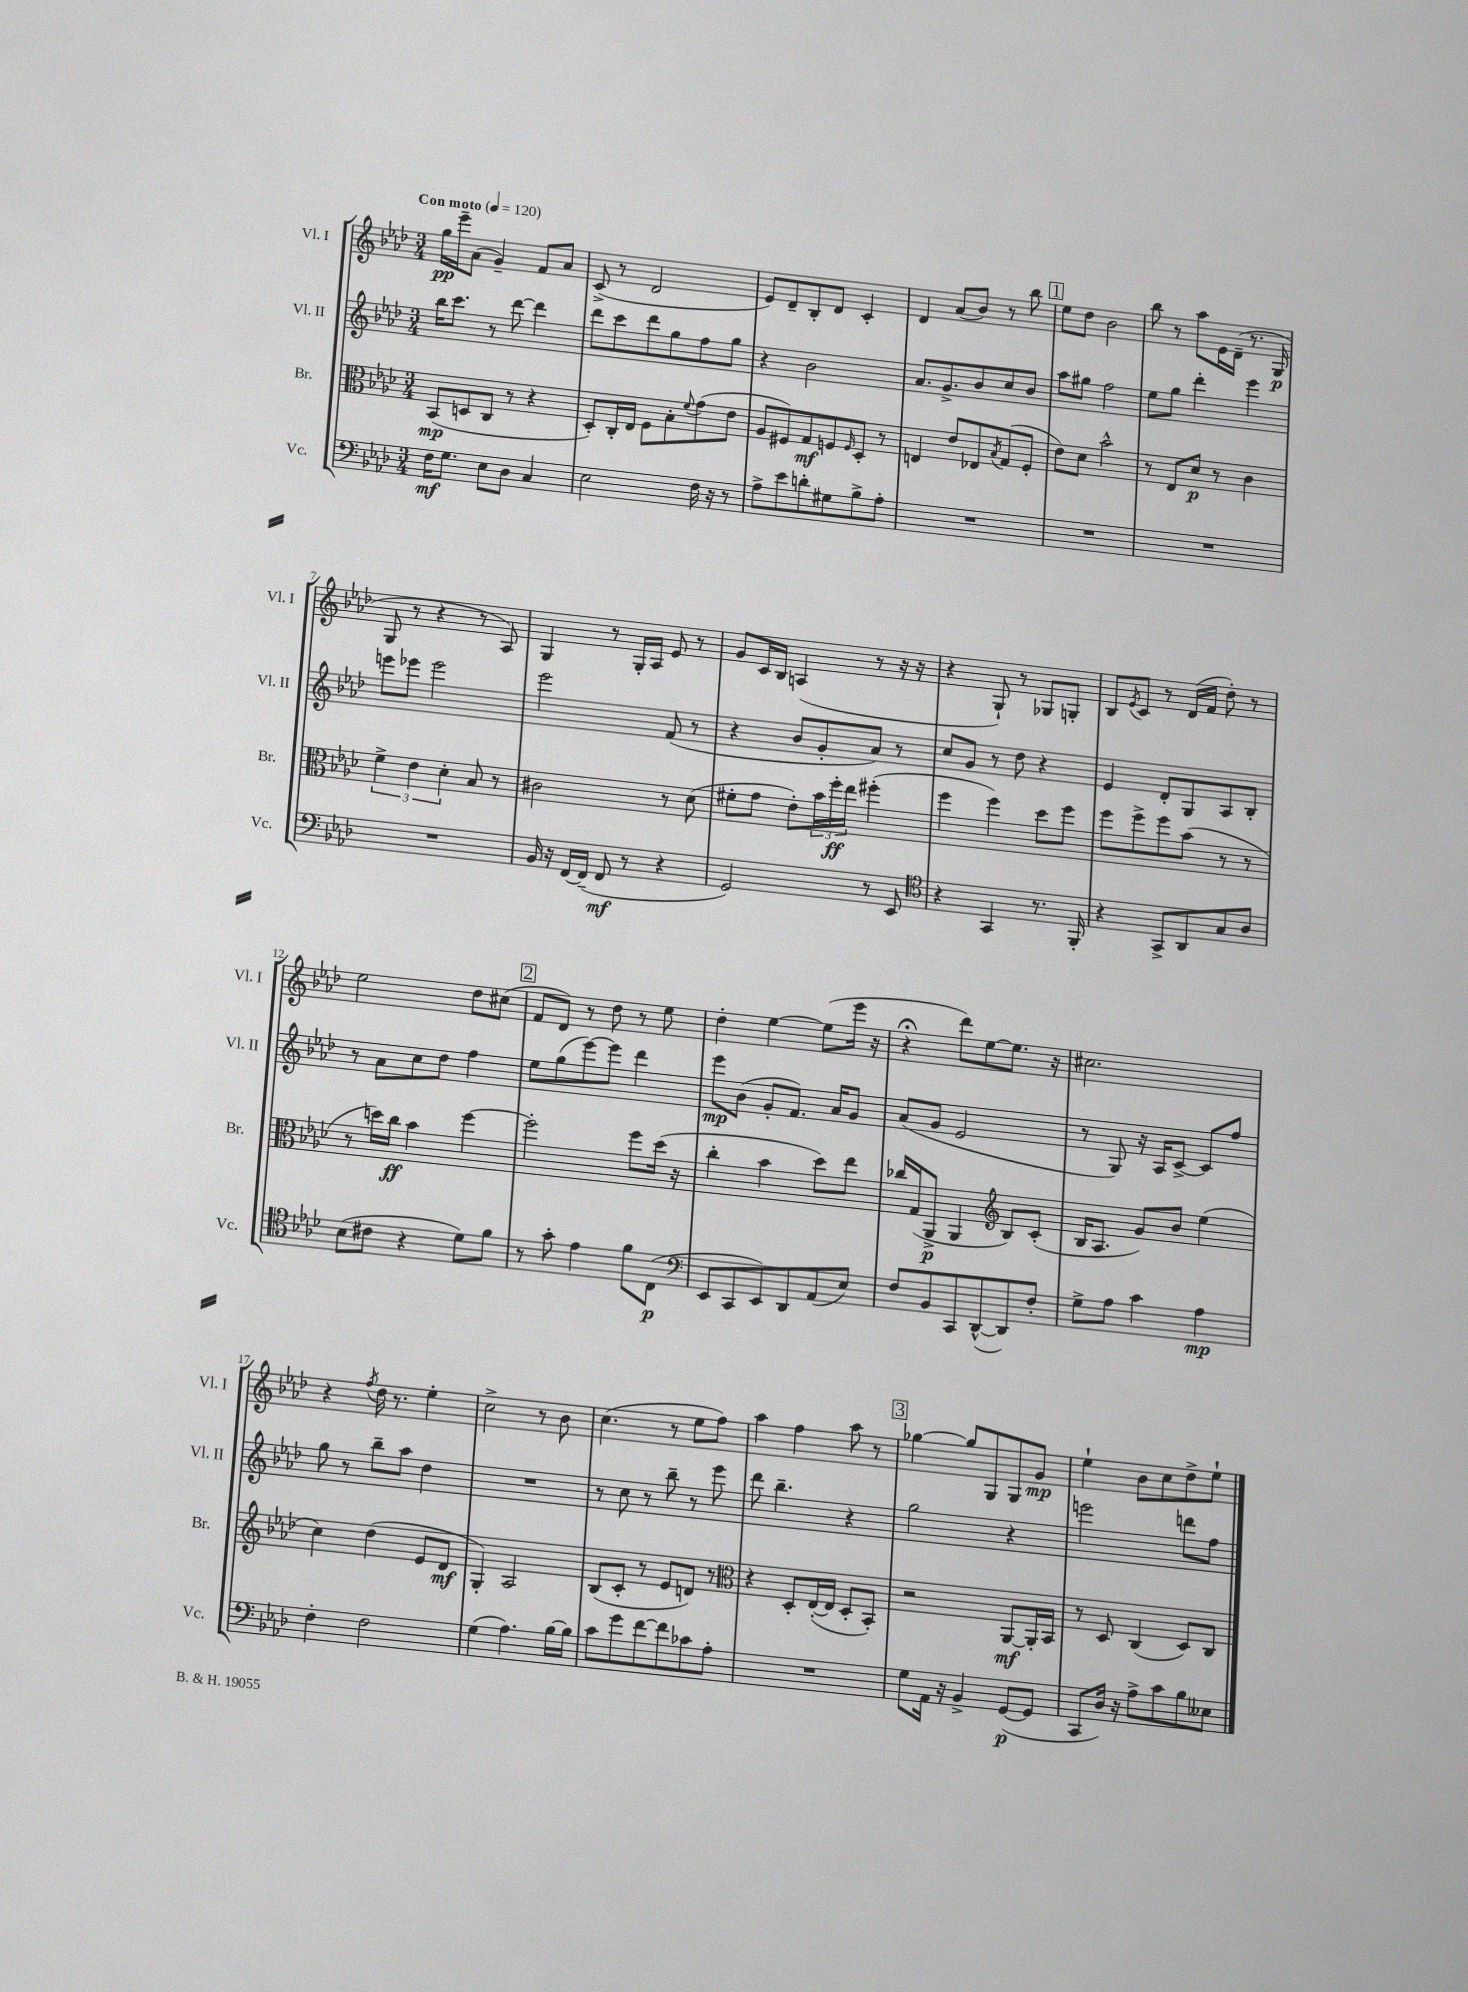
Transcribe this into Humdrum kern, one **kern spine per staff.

**kern	**kern	**kern	**kern
*staff4	*staff3	*staff2	*staff1
*clefF4	*clefC3	*clefG2	*clefG2
*k[b-e-a-d-]	*k[b-e-a-d-]	*k[b-e-a-d-]	*k[b-e-a-d-]
*M3/4	*M3/4	*M3/4	*M3/4
*MM120	*MM120	*MM120	*MM120
16F	(8BB-	16bb-	16gg
8.G	.	8.ccc	16eee-~
.	8D	.	(8a-
8E-	8C	8r	4g~)
8D-	8r	[8ddd-	.
4C	4r	4ddd-]	8f
.	.	.	8a-
=	=	=	=
2E-	8D-')	8ddd-	(8c^
.	16C'	8ccc	8r
.	16E-	.	.
.	8F	8ddd-	2d-
.	8B-'	8gg	.
.	8qqf	.	.
16F	(8g	8ff	.
16r	.	.	.
8r	8e-	8gg	.
=	=	=	=
8A-^	8A-	4r	8e-)
8e-	8F#)	.	8d-~
8d'	8G	2b-	8B-'
8G#	8F	.	8d-
.	16qqF	.	.
8B-^	8D-'	.	4c'
8A-'	8r	.	.
=	=	=	=
2.r	4E	8.a-	4d-
.	.	8.g^	.
.	8e-	.	(8a-
.	8E-	8b-	8b-)
.	8qB-	.	.
.	(8G	8cc	8r
.	8F'	8b-	8bb-
=	=	=	=
2.r	8e-)	8aa-	8ee-
.	8d-	8gg#	8dd-
.	2b-^^	2ff	2b-
=	=	=	=
2.r	8r	8ee-	8bb-
.	8E-	8gg	8r
.	8d-	4ddd-'	8aa-
.	8r	.	16e-
.	.	.	(16d-~
.	4c	4eee-	8.r
.	.	.	16G
=	=	=	=
2.r	6f^	8eee	8G
.	.	8eee-	8r
.	6e-	.	.
.	.	2eee-	4r
.	6d-'	.	.
.	8B-	.	8r
.	8r	.	8A-)
=	=	=	=
16BB-	2c#	2eee-	4G
16r	.	.	.
[16FF	.	.	.
(16FF~]	.	.	.
8FF	.	.	8r
8r	.	.	16G'
.	.	.	16A-
4r	8r	(8f	8e-
.	(8d-	8r	8r
=	=	=	=
2GG)	8f#'	4r	8g
.	8g	.	16c
.	.	.	16B-
.	8e-')	8b-	(4A
.	24b-	8g'	.
.	24ff'	.	.
.	24ee-	.	.
8r	(4ff#'	8a-)	8r
8EE-	.	8r	16r
.	.	.	16r
=	=	=	=
*clefC4	*	*	*
4r	4ff	8cc	4r
.	.	8g	.
4GG	4ff)	8r	8G`)
.	.	8dd-	8r
8.r	8dd-	4r	8G-
.	8ff	.	8G'
16FF'	.	.	.
=	=	=	=
4r	8ff	4e-	8B-
.	.	.	8qe-
.	8ff^	.	8c
8GG^	8ff	8d-'	8r
8AA-	(8b-	8G	(16d-
.	.	.	16f
8G	8r	8A-	8dd-')
8A-	8r	8B-'	8r
=	=	=	=
(8B-	8r	8r	2ee-
8c#	16dd)	8a-	.
.	16cc	.	.
4r	4b-	8cc	.
.	.	8dd-	.
8d-)	[4ff	4ff	8dd-
8f	.	.	(8cc#
=	=	=	=
8r	2ff']	8ee-	8f
8g'	.	(8gg	8d-)
4e-	.	[8eee-)	8r
.	.	8eee-]	8dd-
8f	8ff	4ddd-	8r
(8C	(16dd-	.	8ee-
.	16r	.	.
=	=	=	=
*clefF4	*	*	*
8EE-	4cc'	8eee-	4dd-'
8CC	.	(8b-	.
8EE-)	4b-	8g'	[4ee-
8DD-	.	8.f)	.
(8AA-	8dd-)	.	(8ee-]
.	.	16a-	.
8E-)	8ee-	8g	16eee-
.	.	.	16r
=	=	=	=
8F	16cc-	(8a-	4r;
.	(16G	.	.
8BB-	8AA-^	8g	.
8CC	4AA-	2e-	8ddd-)
([8DD-^^	.	.	[8ee-
*	*clefG2	*	*
8DD-])	8B-)	.	8.ee-]
8F'	(8c'	.	.
.	.	.	16r
=	=	=	=
8G^	16B-	8r	2.cc#
.	8.A-	.	.
8A-	.	8G)	.
4c	8g)	16r	.
.	.	16A-	.
.	8b-	[8c^	.
4A-	(4ee-	8c]	.
.	.	8ff	.
=	=	=	=
4F'	4cc)	8gg	4r
.	.	8r	.
.	.	.	8qff
2F	(4dd-	8bb-~	16dd-
.	.	.	8.r
.	.	8aa-	.
.	8e-	4dd-	4ee-'
.	8d-	.	.
=	=	=	=
(4G	4G')	2.r	2cc^
4.A-)	2A-	.	.
.	.	.	8r
[16B-	.	.	8b-
16B-]	.	.	.
=	=	=	=
8c	(8B-	8r	(4.cc
8g	8c'	8cc	.
[8f	8r	8r	.
8f]	8e-	8bb-~	8r
8c-	8d)	8r	8ee-
8A-'	8r	8eee-	8ff)
=	=	=	=
*	*clefC3	*	*
2.r	4r	8ddd-	4aa-
.	.	4.bb-~	.
.	8D-'	.	4ff
.	([16E-'	.	.
.	16E-]	.	.
.	8D-'	4r	8aa-
.	8BB-')	.	8r
=	=	=	=
8G	2r	2gg	[4gg-
16AA-	.	.	.
16r	.	.	.
4BB-^	.	.	8gg-]
.	.	.	8G
([8GG	[8AA-	4r	8G
8GG]	16AA-']	.	8g
.	16BB-	.	.
=	=	=	=
8CC	8r	2eee	4ee-`
16D-)	8D-	.	.
16r	.	.	.
8A-^	(4C	.	8b-
8c	.	.	8cc
8B-	8D-)	8ddd	8dd-^
8E--	8C	8ff	8ee-`
==	==	==	==
*-	*-	*-	*-
